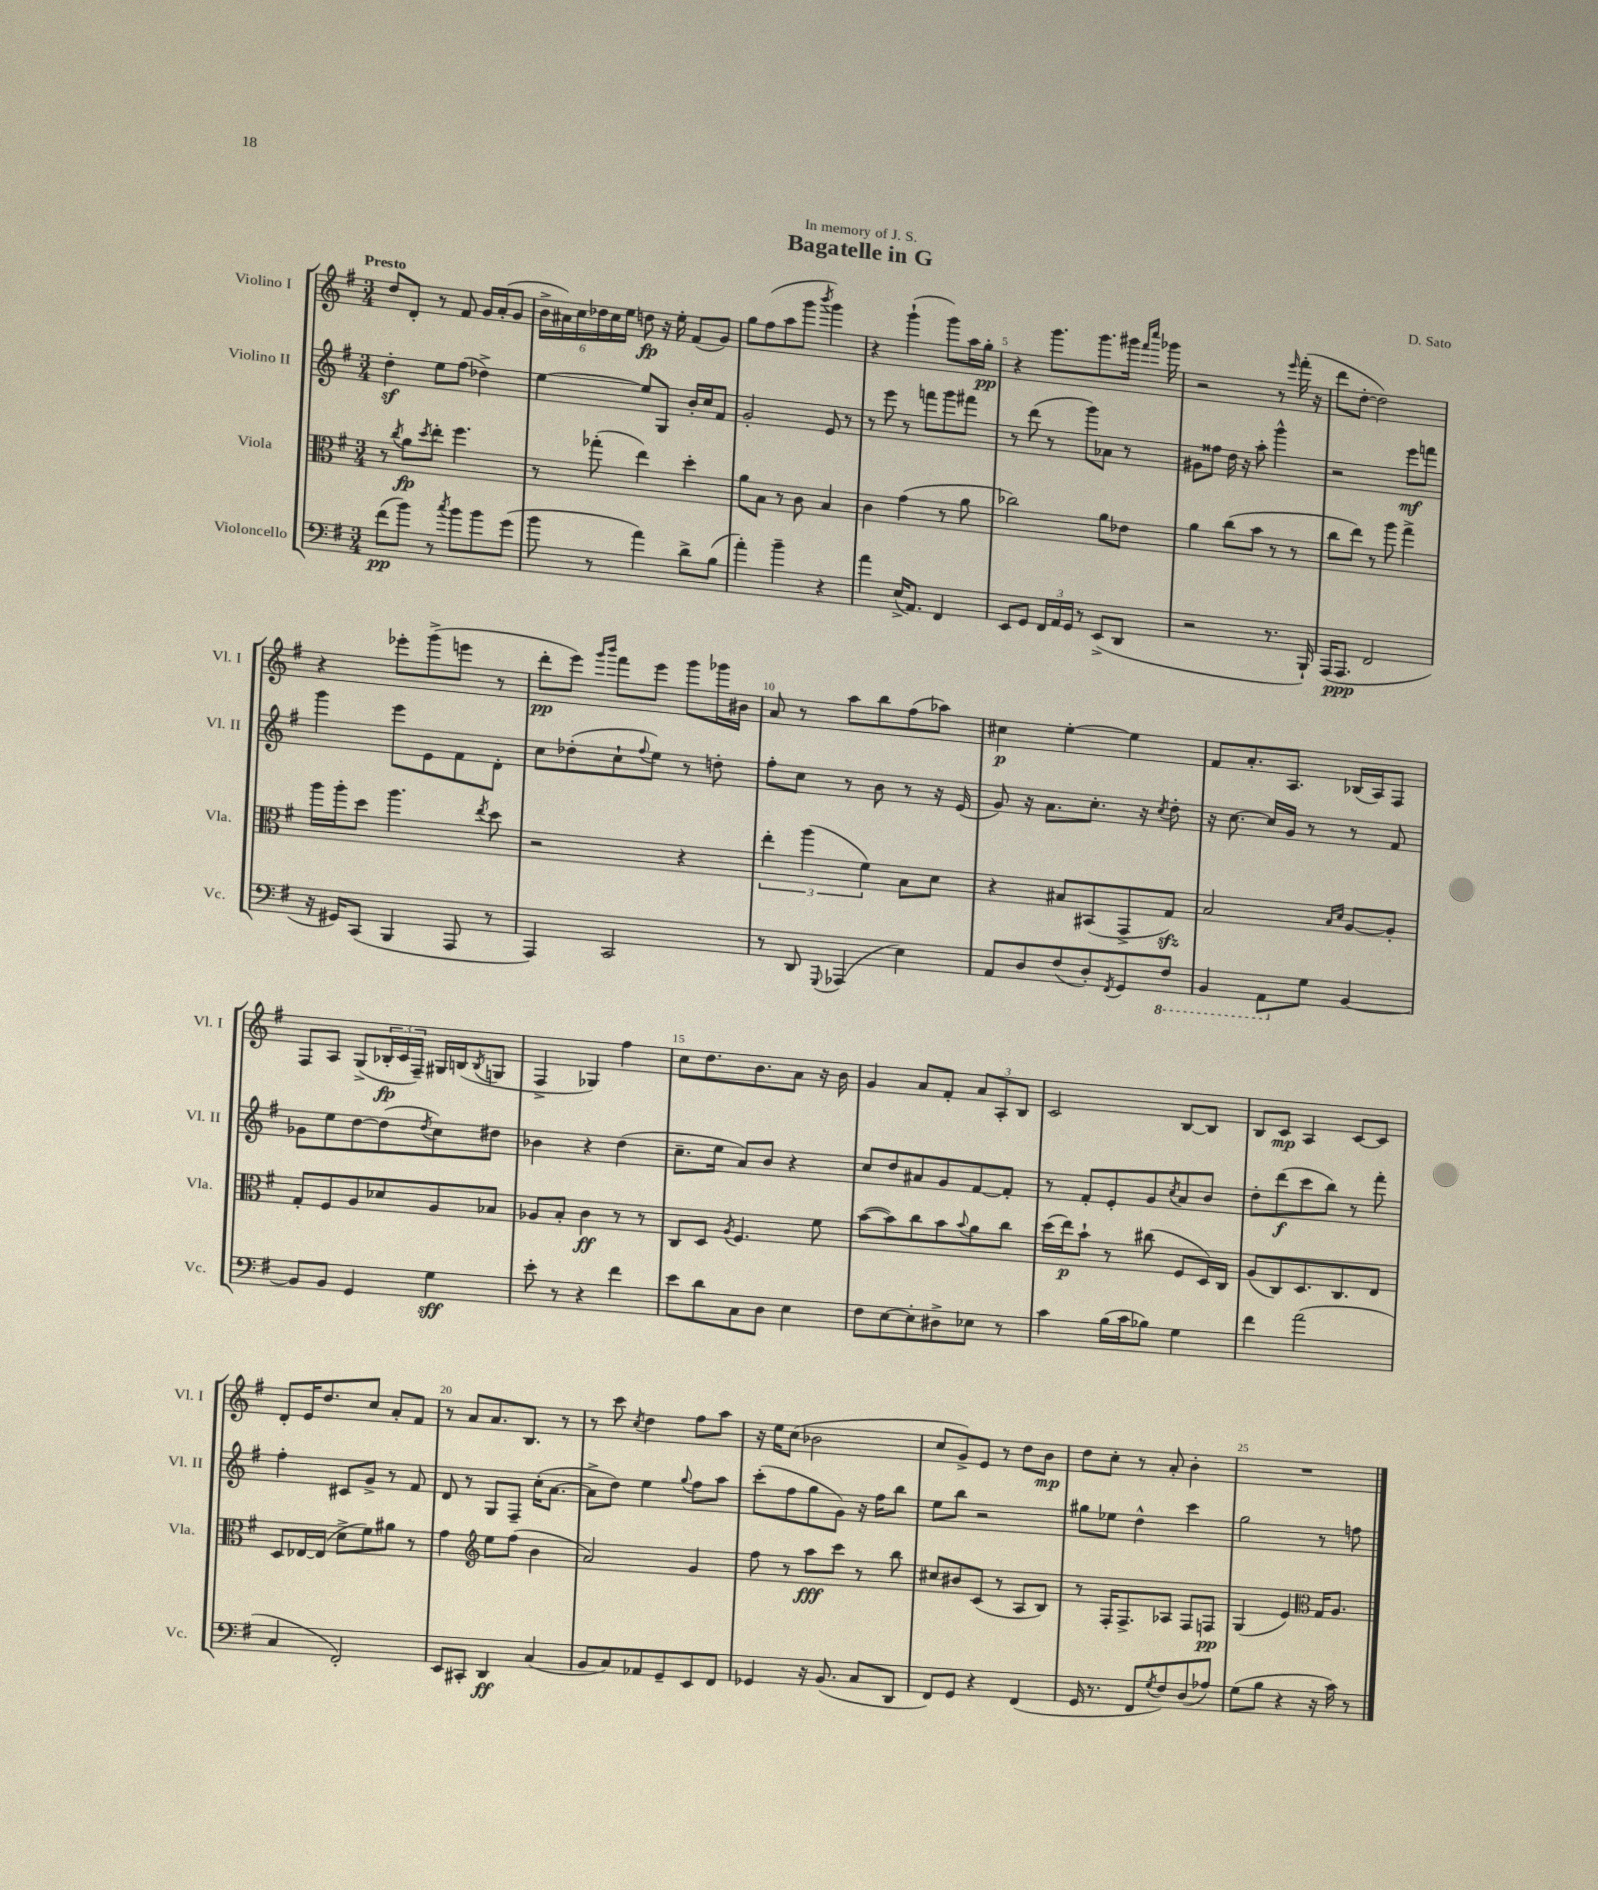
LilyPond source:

\header { title = "Bagatelle in G" composer = "D. Sato" dedication = "In memory of J. S." }
<<
\new StaffGroup <<
\new Staff = "s0" \with { instrumentName = "Violino I" shortInstrumentName = "Vl. I" } {
    \clef treble \key g \major \numericTimeSignature \time 3/4 \tempo "Presto"
    d''8 d'8-. r8 fis'8 g'16 a'16-.( g'8 |
    \tuplet 6/4 { b'16-> ais'16) c''16 des''16 c''16 e''16 } d''8\fp r16 e''16-. fis'8( g'8) |
    g''8 fis''8( a''8 g'''8 \acciaccatura { b'''8 } g'''4) |
    r4 g'''4-!( g'''8) a''16 g''16-.\pp |
    r4 g'''8. g'''8. gis'''16 \grace { fis'''16 c''''16 } ges'''16 |
    r2 r8 \grace { e'''16 } fis'''16-.( r16 |
    d'''8 d''8~-. d''2) |
    r4 ees'''8-. g'''8->( e'''8 r8 |
    d'''8-.\pp e'''8) \grace { g'''16 b'''16 } fis'''8 e'''8 g'''8 ges'''16 bis'16 |
    a'8 r8 a''8 b''8 fis''8( aes''8) |
    cis''4\p e''4~-. e''4 |
    fis'8 a'8.-. a8. bes16( a16) fis8 |
    fis8 a8 g8->( \tuplet 3/2 { bes16-.\fp c'16 fis16--) } gis16 b16( \acciaccatura { b8 } g8 |
    fis4-> ges4) fis''4 |
    c''8 d''8. b'8. a'8 r16 b'16 |
    g'4 a'8 fis'8-. \tuplet 3/2 { a'8 a8-. b8 } |
    c'2 b8~ b8 |
    b8 c'8\mp a4 c'8~ c'8 |
    d'8-. e'16 d''8. c''8 a'8-. fis'8 |
    r8 a'8 a'8. b8. r8 |
    r8 c'''8 \acciaccatura { c''8 } d''4 fis''8 a''8 |
    r16 e''16 c''8( bes'2 |
    c''8 g'8->) e'8 r8 d''8 b'8\mp |
    d''8 c''8-. r8 a'8-. b'4-. |
    R2. \bar "|." |
}
\new Staff = "s1" \with { instrumentName = "Violino II" shortInstrumentName = "Vl. II" } {
    \clef treble \key g \major \numericTimeSignature \time 3/4
    d''4-.\sf e''8 fis''8( des''4->) |
    e''4~ e''8 g8 b'16-. c''16 fis'8 |
    g'2-. e'8 r8 |
    r8 e'''8 r8 f'''8 g'''8 fis'''8 |
    r8 d'''8( r8 g'''8) aes'8 r8 |
    gis'8 fisis''8 d''16 r16 a''8-. g'''4-^ |
    r2 e'''8\mf f'''8 |
    g'''4 e'''8 e'8 fis'8 d'8-. |
    c''8 des''8-.( c''8-! \appoggiatura { fis''8 } e''8) r8 d''8-. |
    fis''8-. c''8 r8 b'8 r8 r16 e'16( |
    g'8) r16 a'8. c''8.-. r16 \acciaccatura { c''8 } d''8-. |
    r16 c''8.~ c''16 g'16 r8 r8 fis'8 |
    ges'8 e''8 d''8~ d''8( \acciaccatura { d''8 } c''8) dis''8 |
    bes'4 r4 d''4( |
    c''8.-- e''16 a'8) b'8 r4 |
    c''8 d''8 ais'8 g'8 fis'8~ fis'8-. |
    r8 fis'8-. e'8-. g'8 \acciaccatura { c''8 } a'8 b'8 |
    d''8-. d'''8\f( c'''8 b''8) r8 fis'''8-. |
    fis''4-. cis'8 g'8-> r8 fis'8 |
    d'8 r8 g8 fis8-- c''16-.( a'8.~ |
    a'8-> d''8) e''4 \appoggiatura { g''8 } fis''8 a''8 |
    c'''8-.( fis''8 g''8 g'8) r16 fis''16 b''8 |
    e''8 b''8 r2 |
    gis''8 ees''8 d''4-^ c'''4 |
    g''2 r8 f''8 \bar "|." |
}
\new Staff = "s2" \with { instrumentName = "Viola" shortInstrumentName = "Vla." } {
    \clef alto \key g \major \numericTimeSignature \time 3/4
    r8 \acciaccatura { c''8 } a'8\fp \acciaccatura { d''8 } e''8-. fis''4. |
    r8 ges''8-.( e''4) d''4-. |
    a'8 b8 r8 c'8 b4 |
    c'4 g'4( r8 a'8 |
    ces''2) a'8 ees'8 |
    a'4 c''8( b'8 r8 r8 |
    c''8 e''8) r8 a''8 g''4-> |
    a''16 a''16-. d''8 a''4. \acciaccatura { e''8 } d''8 |
    r2 r4 |
    \tuplet 3/2 { e''4-. a''4( fis'4) } b8 d'8 |
    r4 bis8 bis,8( g,8-> g8\sfz) |
    b2 \grace { b16 d'16 } a8~ a8-. |
    g8-. fis8 a8 des'8 a8 bes8 |
    aes8 b8-. c'4\ff r8 r8 |
    c8 d8 \acciaccatura { a8 } fis4. fis'8 |
    b'8~( b'8) c''8 b'8 \appoggiatura { b'8 } a'8 c''8 |
    d''16( e''16\p) b'8-! r8 cis''8( fis8 d16) c16 |
    a8( c8) d8. c8. e8 |
    d8 ees16~ ees16( d'8-> fis'8) ais'8 r8 |
    g'4 \clef treble e''8 fis''8( b'4 |
    a'2) g'4 |
    fis''8 r8 a''8\fff c'''8 r8 b''8 |
    cis''8 bis'8 c'8( r8 a8 b8) |
    r8 fis16-. fis8.-> aes8 fis8 f8\pp |
    g4( e'4) \clef alto g16 a8. \bar "|." |
}
\new Staff = "s3" \with { instrumentName = "Violoncello" shortInstrumentName = "Vc." } {
    \clef bass \key g \major \numericTimeSignature \time 3/4
    fis'8\pp( b'8) r8 \acciaccatura { c''8 } b'8 b'8 g'8( |
    b'8 r8 a'4) d'8-> b8( |
    a'4-.) b'4-- r4 |
    a'4 e16->( a,8.) fis,4 |
    e,8 g,8 \tuplet 3/2 { fis,16 a,16 g,16 } r8 e,8->( d,8 |
    r2 r8. b,,16-!) |
    a,,16( a,,8.\ppp fis,2 |
    r16 gis,16) c,8( b,,4 a,,8 r8 |
    a,,4) c,2 |
    r8 d,8 \appoggiatura { g,,8 } aes,,4( e4) |
    a,8 d8 fis8( d8-.) \acciaccatura { fis,8 } g,8 \ottava #-1 fis,8 |
    b,,4 a,,8 \ottava #0 g8 b,4~ |
    b,8 b,8 g,4 g4\sff |
    e'8-. r8 r4 fis'4 |
    e'8 d'8 c8 d8 e4 |
    fis8 e8~ e8-. dis8-> ees8 r8 |
    c'4 b16( c'16 bes8) g4 |
    fis'4 a'2( |
    c4 fis,2-.) |
    e,8 cis,8-. d,4\ff c4( |
    b,8 c8) aes,8 g,8-- e,8 fis,8 |
    ges,4 r16 b,8.( c8 d,8 |
    fis,8) g,8 r4 fis,4( |
    g,16 r8. fis,8 \acciaccatura { g8 } fis8) d8( aes8) |
    g8( b8 r4 r16 c'16) r8 \bar "|." |
}
>>
>>
\layout { \context { \Score \override BarNumber.break-visibility = ##(#f #t #t) barNumberVisibility = #(every-nth-bar-number-visible 5) } }
